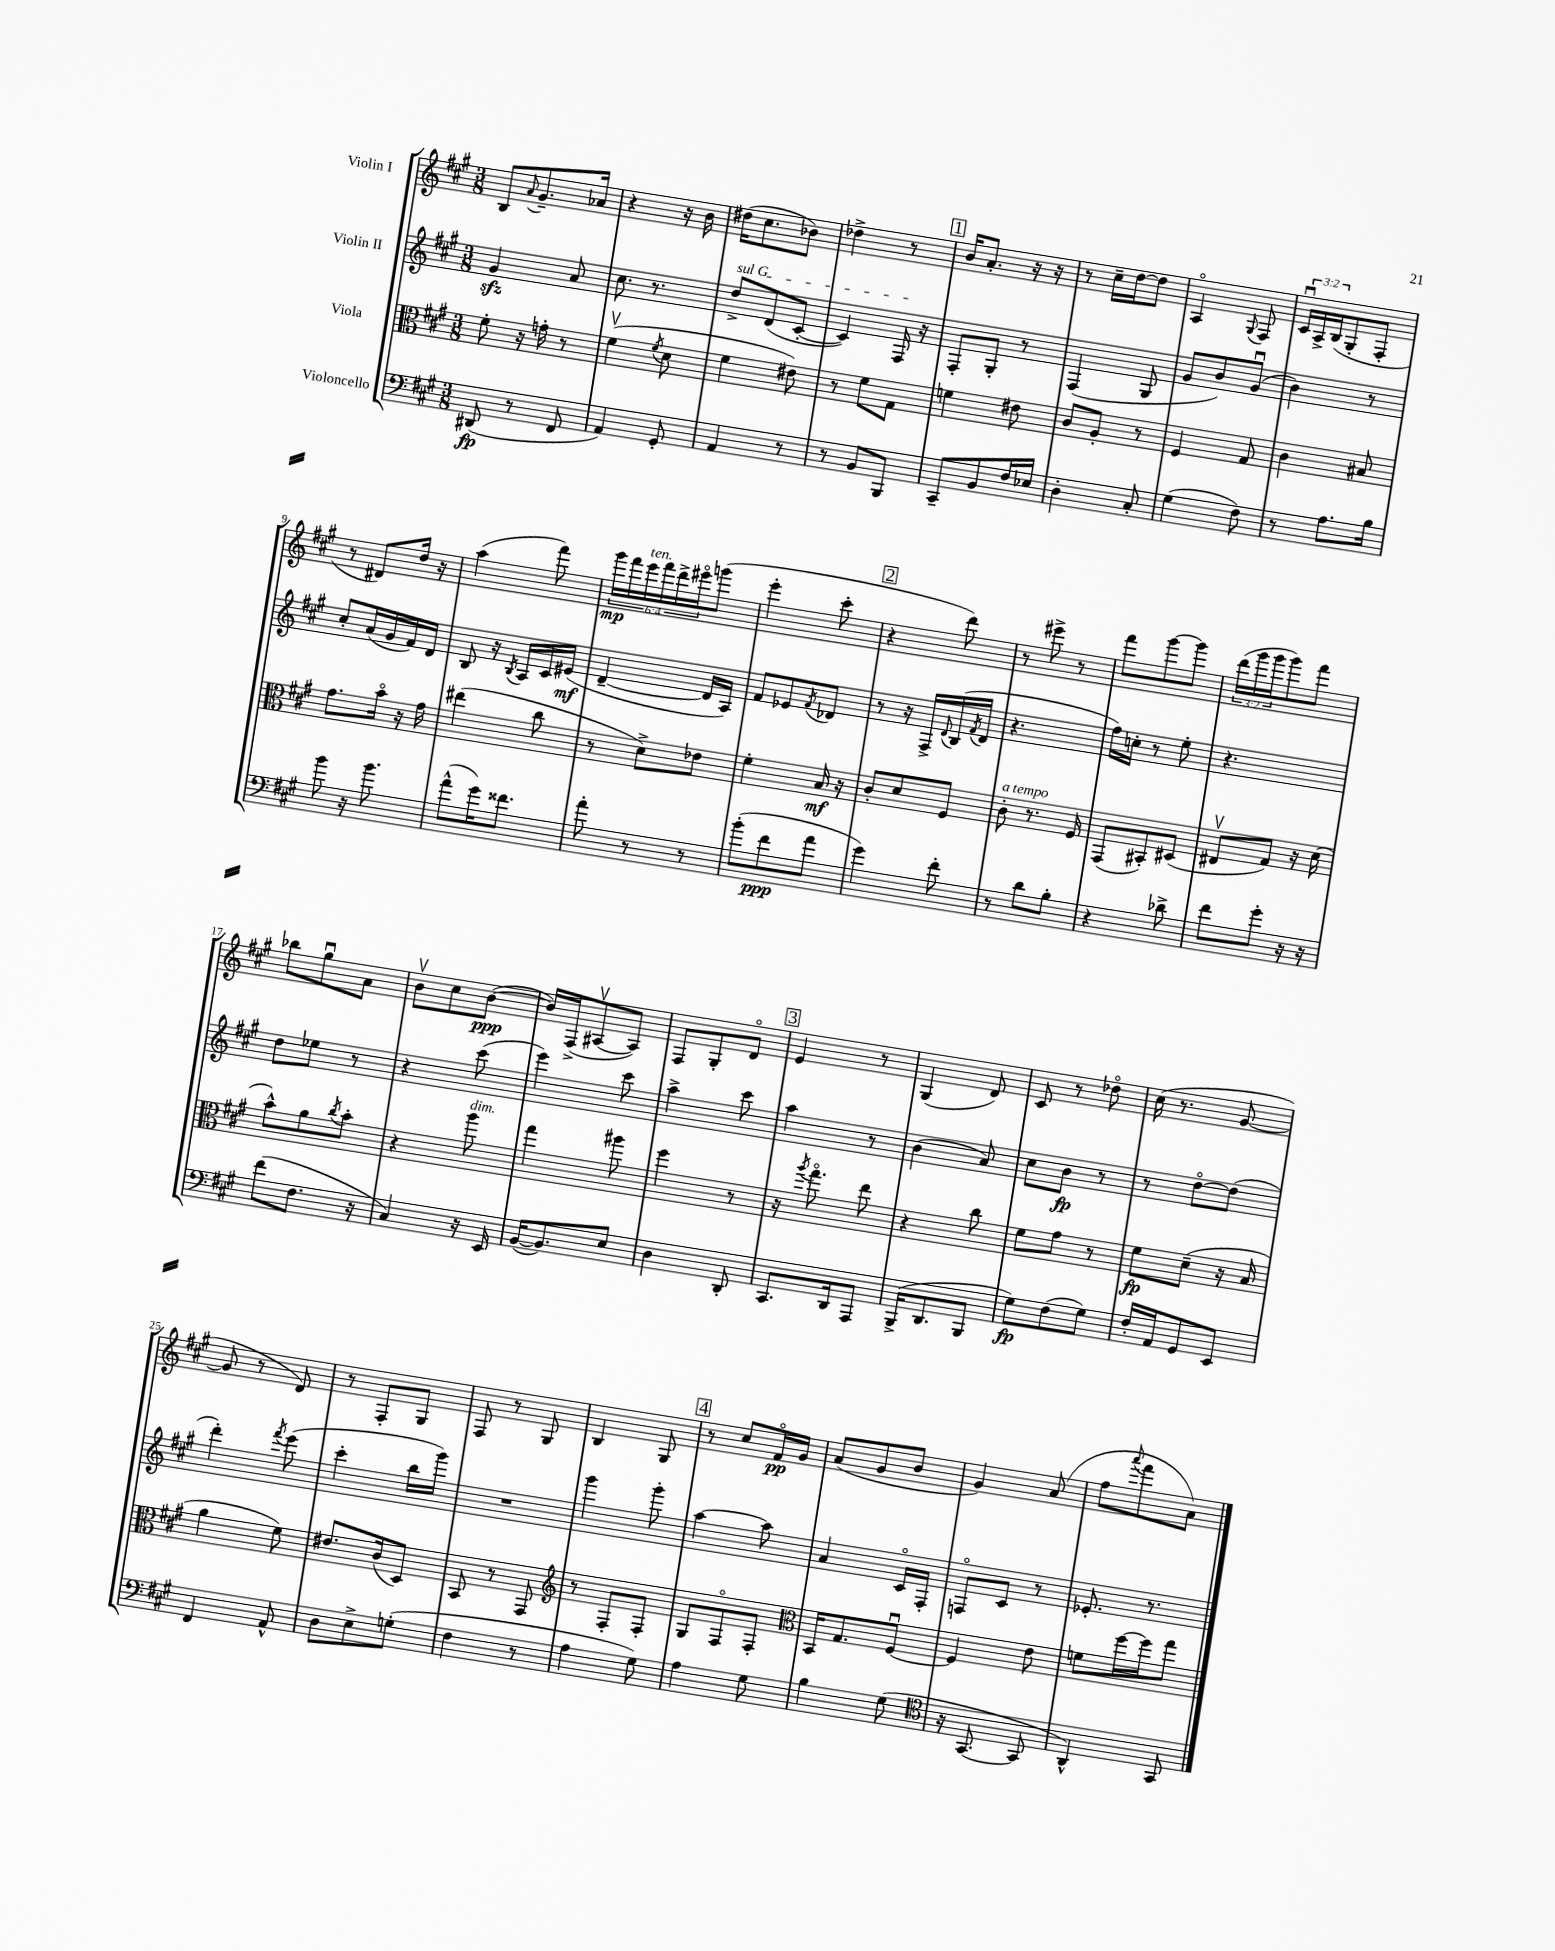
<<
\new StaffGroup <<
\new Staff = "s0" \with { instrumentName = "Violin I" } {
    \clef treble \key a \major \numericTimeSignature \time 3/8 \override Staff.TupletNumber.text = #tuplet-number::calc-fraction-text
    b8 \appoggiatura { a'8 } gis'8.-- aes'16 |
    r4 r16 b'16 |
    dis''16( cis''8. bes'8) |
    des''4-> r8 |
    \mark \markup { \box "1" } b'16 a'8.-. r16 r16 |
    r8 cis''16-- d''16~ d''8 |
    a4\flageolet \appoggiatura { gis8 } fis8 |
    \tuplet 3/2 { cis'16\downbow a16-> b16( } gis8-. fis8-. |
    r8 dis'8) d''16 r16 |
    a''4( fis'''8) |
    \tuplet 6/4 { gis'''16\mp fis'''16 e'''16^\markup { \italic "ten." } fis'''16 d'''16-> eis'''16\flageolet } g'''8( |
    e'''4-. cis'''8-. |
    \mark \markup { \box "2" } r4 d'''8) |
    r8 eis'''8-> r8 |
    fis'''8 gis'''8~ gis'''8 |
    \tuplet 3/2 { d'''16( gis'''16 gis'''16 } gis'''8) fis'''8 |
    bes''8 gis''8\downbow a'8 |
    b'8\upbow cis''8 b'8~\ppp( |
    b'16) fis16->( ais8~\upbow ais8) |
    fis8 gis8-. d'8\flageolet |
    \mark \markup { \box "3" } e'4 r8 |
    gis4( d'8) |
    cis'8 r8 des''8\flageolet |
    cis''16( r8. gis'8~ |
    gis'8 r8 d'8) |
    r8 fis8-. gis8 |
    fis8 r8 gis8 |
    b4 gis8 |
    \mark \markup { \box "4" } r8 cis''8 fis'16\flageolet\pp gis'16 |
    a'8( gis'8 b'8 |
    gis'4) a'8( |
    fis''8 \appoggiatura { a'''8 } fis'''8 a'8) \bar "|." |
}
\new Staff = "s1" \with { instrumentName = "Violin II" } {
    \clef treble \key a \major \numericTimeSignature \time 3/8
    gis'4\sfz a'8 |
    cis''8. r8. |
    \once \override TextSpanner.bound-details.left.text = \markup { \italic "sul G" } d''8->\startTextSpan d'8( cis'8~-. |
    cis'4) fis16\stopTextSpan r16 |
    \mark \markup { \box "1" } fis8-. gis8-. r8 |
    fis4( gis8 |
    gis'8 b'8) gis'8\downbow( |
    b'4) r8 |
    cis''8-. a'16( gis'16 fis'16) d'16 |
    b8 r16 \acciaccatura { b8 } a16 cis'16 eis'16\mf( |
    d'4~-- d'16 a16) |
    fis'8 ees'8 \acciaccatura { fis'8 } des'8 |
    \mark \markup { \box "2" } r8 r16 fis16-> \appoggiatura { d'8 } b16( \acciaccatura { fis'8 } d'16 |
    r4. |
    fis''16) c''16-. r8 e''8-. |
    r4. |
    d''8 ees''8 r8 |
    r4 cis'''8( |
    e'''4) cis'''8 |
    a''4-> cis'''8 |
    \mark \markup { \box "3" } a''4 r8 |
    b'4( a'8) |
    cis''8 b'8\fp r8 |
    r8 d''8~\flageolet d''8( |
    d'''4-.) \acciaccatura { fis'''8 } e'''8( |
    cis'''4-. b''16 gis'''16) |
    R4. |
    gis'''4 gis'''8-. |
    \mark \markup { \box "4" } a''4~ a''8 |
    a'4 cis'16\flageolet fis16-. |
    f8\flageolet cis'8 r8 |
    ees'8.-. r8. \bar "|." |
}
\new Staff = "s2" \with { instrumentName = "Viola" } {
    \clef alto \key a \major \numericTimeSignature \time 3/8
    fis'8-. r16 g'16-. r8 |
    fis'4\upbow( \acciaccatura { fis'8 } d'8 |
    fis'4 eis'8) |
    r8 fis'8 gis8 |
    \mark \markup { \box "1" } f'4 eis'8 |
    cis'8 a8-. r8 |
    fis4 gis8 |
    cis'4 bis8 |
    gis'8. b'16\flageolet r16 gis'16 |
    eis''4( cis''8 |
    r8 d'8->) ees'8 |
    fis'4-. b16\mf r16 |
    \mark \markup { \box "2" } cis'8-. d'8 fis8 |
    cis'8-.^\markup { \italic "a tempo" } r8. fis16 |
    gis,8( bis,8-.) dis8( |
    eis8\upbow gis8) r16 d'16( |
    b'8-^) a'8 \acciaccatura { cis''8 } b'8-. |
    r4 a''8^\markup { \italic "dim." } |
    gis''4 ais''8 |
    fis''4 r8 |
    \mark \markup { \box "3" } r16 \acciaccatura { a''8 } gis''8.\flageolet e''8 |
    r4 cis''8 |
    fis'8 gis'8 r8 |
    fis'8\fp d'8--( r16 b16 |
    a'4 fis'8) |
    eis'8. cis'16( d8) |
    b,8 r8 gis,8 |
    \clef treble r8 fis8-. fis8-. |
    \mark \markup { \box "4" } gis8 fis8\flageolet fis8-. |
    \clef alto b,16 gis8. fis8~\downbow |
    fis4 e'8 |
    f'8 fis''16~ fis''16 gis''8 \bar "|." |
}
\new Staff = "s3" \with { instrumentName = "Violoncello" } {
    \clef bass \key a \major \numericTimeSignature \time 3/8
    dis,8\fp( r8 fis,8 |
    a,4) gis,8-. |
    a,4 r8 |
    r8 b,8 b,,8 |
    \mark \markup { \box "1" } cis,8-- b,8 fis16 ees16 |
    d4-. cis8-. |
    gis4( fis8) |
    r8 a8. b16 |
    b'8 r16 b'8. |
    a'8-^( gis'16) fisis'8. |
    a'8-. r8 r8 |
    b'8-.( fis'8\ppp a'8 |
    \mark \markup { \box "2" } gis'4) fis'8-. |
    r8 d'8 b8-. |
    r4 des'8-> |
    fis'8 gis'8-. r16 r16 |
    fis'8( fis8. r16 |
    cis4) r16 e,16 |
    b,16~( b,8.) e8 |
    d4 d,8-. |
    \mark \markup { \box "3" } cis,8. d,16 a,,8 |
    b,,16->( d,8. b,,8 |
    gis8\fp) fis8( gis8) |
    fis16-. a,16 gis,8 e,8 |
    fis,4 a,8-^ |
    d8 e8-> g8-.( |
    fis4 r8 |
    a4 gis8) |
    \mark \markup { \box "4" } a4 gis8 |
    b4 gis8( |
    \clef tenor r16 gis,8.~ gis,8 |
    a,4-^) gis,8 \bar "|." |
}
>>
>>
